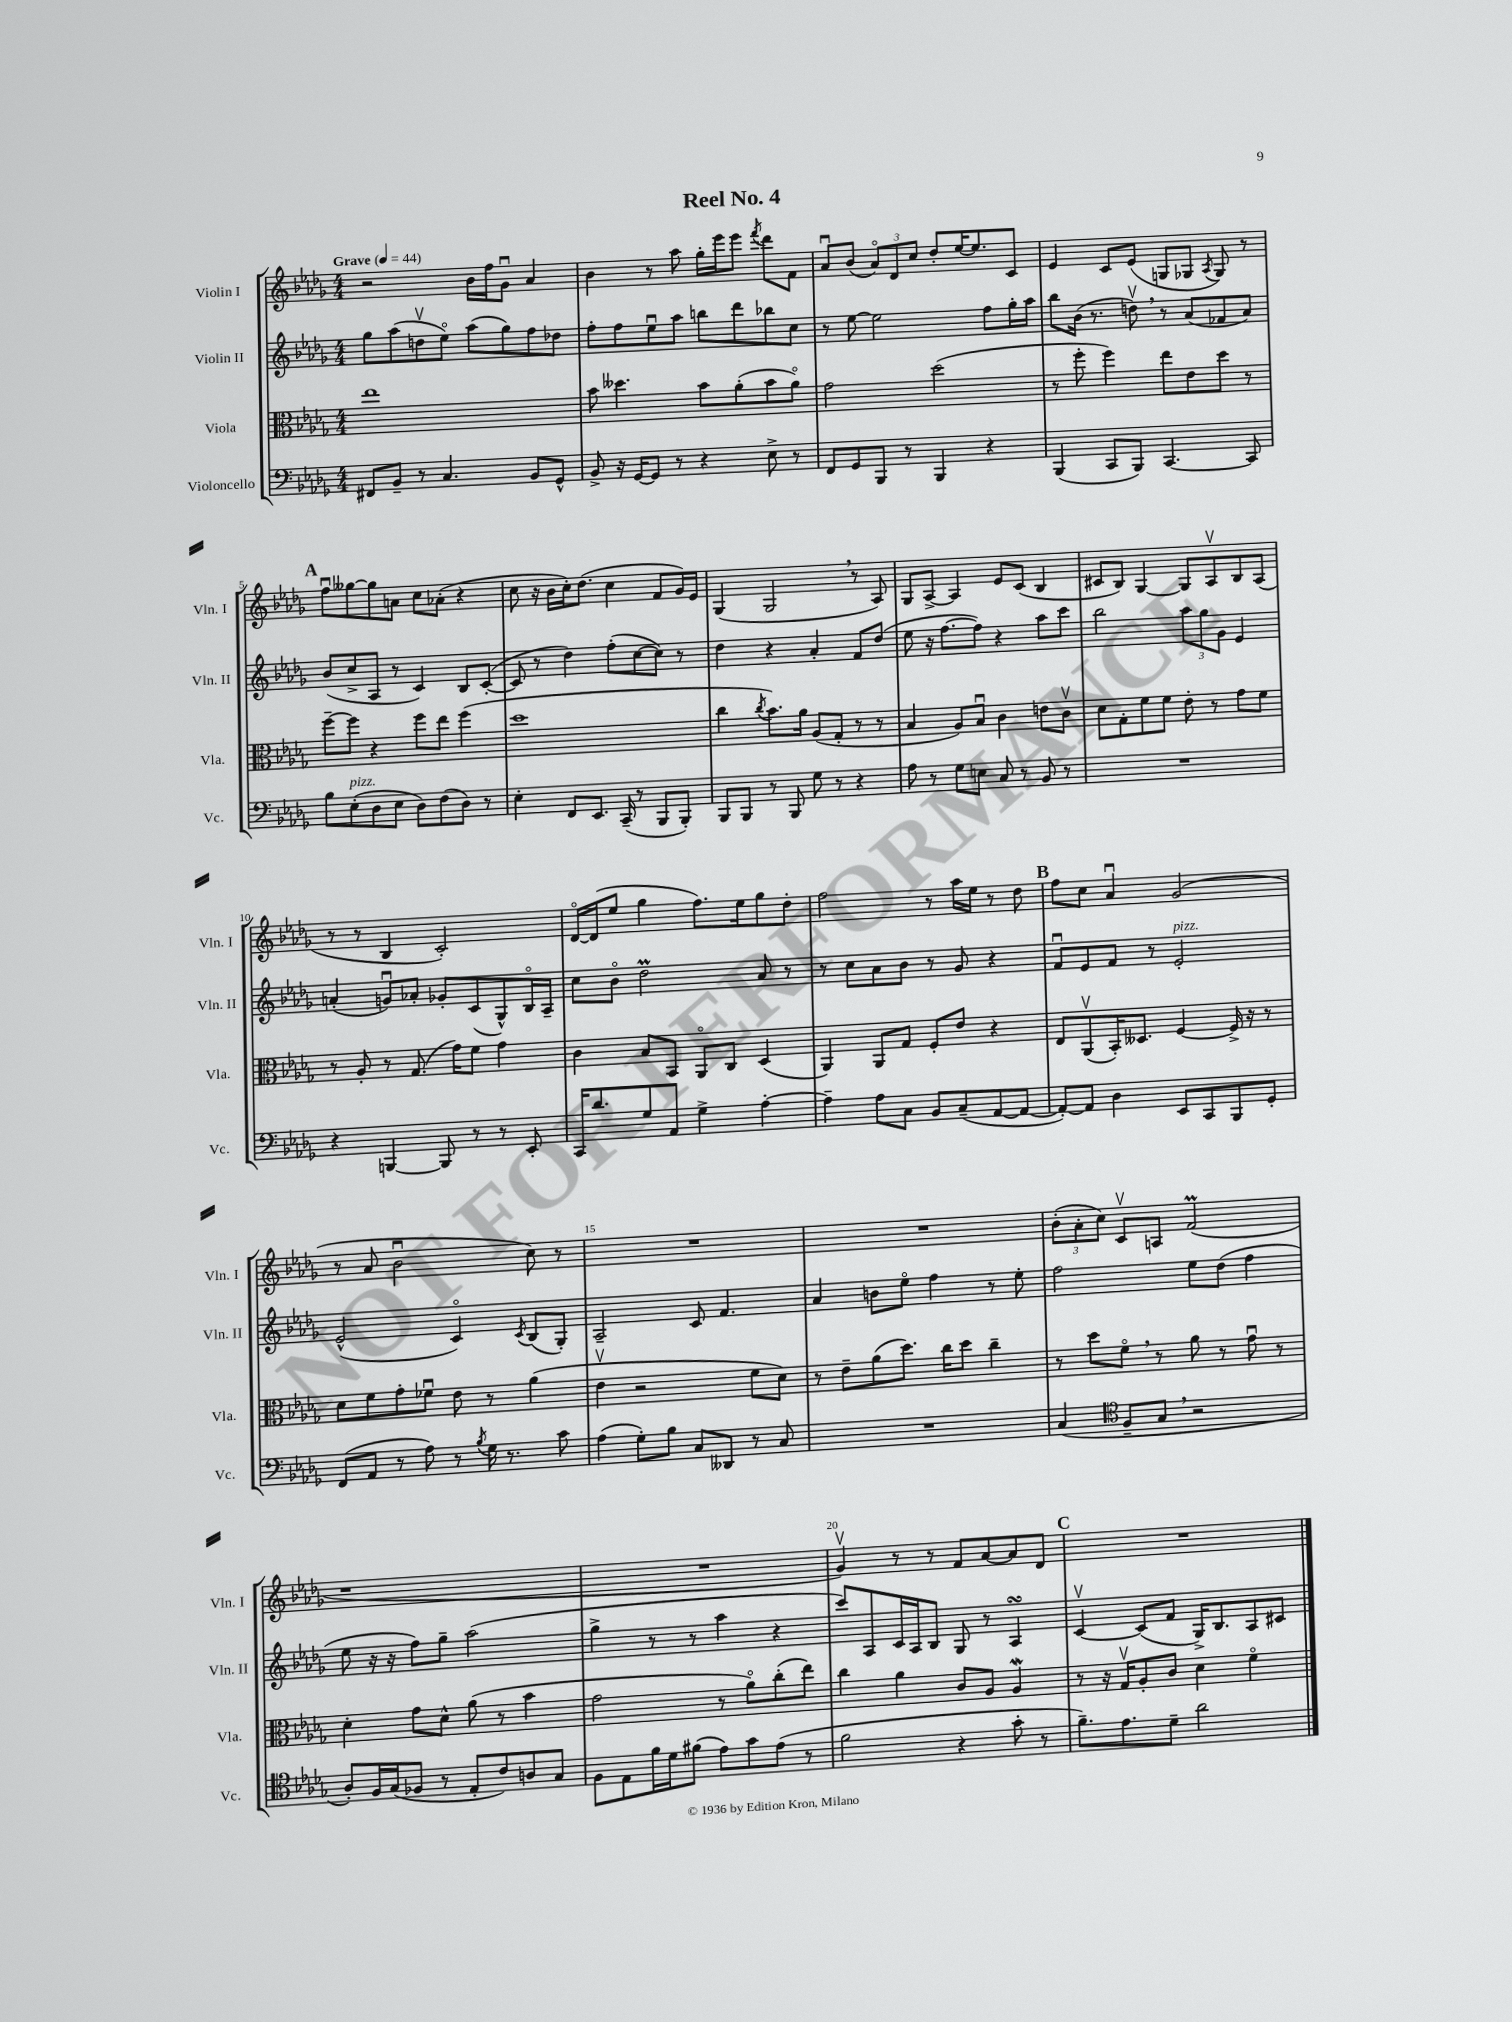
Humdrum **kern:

**kern	**kern	**kern	**kern
*staff4	*staff3	*staff2	*staff1
*clefF4	*clefC3	*clefG2	*clefG2
*k[b-e-a-d-g-]	*k[b-e-a-d-g-]	*k[b-e-a-d-g-]	*k[b-e-a-d-g-]
*M4/4	*M4/4	*M4/4	*M4/4
*MM44	*MM44	*MM44	*MM44
8FF#	1ee-	8gg-	2r
8BB-~	.	(8aa-	.
8r	.	8ddv	.
4.C	.	8ee-o)	.
.	.	(8aa-	16b-
.	.	.	16ff
.	.	8gg-)	8g-u
8BB-	.	8ff	4a-
8GG-^^	.	8dd-	.
=	=	=	=
8BB-^	8b-	8ff'	4b-
16r	4.dd--	8ff	.
[16GG-	.	.	.
8GG-]	.	8ee-u	8r
8r	.	8aa-	8aa-
4r	8b-	8bb	16gg-'
.	.	.	16eee-
.	(8a-'	8ddd-	8eee-
.	.	.	8qfff
8E-^	8b-	8bb-	8ddd-
8r	8a-o)	8cc	8f
=	=	=	=
8FF	2g-	8r	8a-u
8GG-	.	[8ee-	(8b-
8BBB-	.	2ee-]	12a-o)
.	.	.	12d-
8r	.	.	.
.	.	.	12cc
4BBB-	(2dd-	.	8dd-'
.	.	.	[16ee-
.	.	.	8.ee-]
4r	.	8ff	.
.	.	16gg-'	8c
.	.	16aa-	.
=	=	=	=
(4BBB-	8r	8bb-	4e-
.	8ff'	(16b-	.
.	.	8.r	.
8CC	4ff)	.	8c
8BBB-)	.	8ddv)	(8e-
[4.CC	8ee-	8r	8G
.	8e-	(8a-	8G-
.	.	.	8qA-
.	8dd-	8f-	8G-)
8CC]	8r	8a-)	8r
=	=	=	=
8B-	[8ff~	(8b-	8ffu
(8E-'	8ff]	8cc^	[8gg--
8D-	4r	8A-	8gg--]
8E-	.	8r	8a
8D-)	8ff	4c)	8cc
(8F	8ee-	.	(8a-'
8D-)	(4ff	8B-	4r
8r	.	([8c'	.
=	=	=	=
4E-'	1dd-	8c]	8cc
.	.	8r	16r
.	.	.	16b-
8FF	.	4dd-)	16cc')
.	.	.	(8.dd-
8.EE-	.	.	.
.	.	(8ff'	4cc
(16CC~	.	.	.
8r	.	[8cc	.
8BBB-	.	8cc])	8f
8BBB-')	.	8r	16g-)
.	.	.	16e-
=	=	=	=
8BBB-	4cc	4dd-	(4G-
8BBB-	.	.	.
.	8qcc	.	.
8r	8.b-)	4r	2G-
8BBB-	.	.	.
.	16a-	.	.
8G-	(8A-	4a-'	.
8r	8G-'	.	.
4r	8r	8f	8r
.	8r	(8dd-	8A-)
=	=	=	=
8A-	4B-	8ee-	8G-
8r	.	16r	[8A-^
.	.	[8.ff	.
8G-	8A-)	.	4A-]
8E	8B-u	8ff])	.
8C	4c	4r	8e-
8r	.	.	(8c
8BB-	8e	8aa-	4B-
8r	8cv	8ccc	.
=	=	=	=
1r	8d-	2bb-	8c#
.	8G-'	.	8B-)
.	8f	.	[4G-
.	8f	.	.
.	8e-'	12aa-	8G-]
.	.	12gg-	.
.	8r	.	8A-v
.	.	12g-	.
.	8g-	4e-	8B-
.	8f	.	(8A-
=	=	=	=
4r	8r	(4a'	8r
.	8A-'	.	8r
[4BBB	8r	8gu)	4B-
.	(8.G-	8a-'	.
8BBB]	.	8g-'	2c')
.	16g-)	.	.
8r	8f	(8c	.
8r	4g-	8G-^^)	.
8EE-'	.	16B-o	.
.	.	16A-~	.
=	=	=	=
16CC	4c	8cc	[16d-o
8.d-	.	.	(16d-]
.	.	8b-o	8ee-
8G-	8B-	2dd-	4gg-
8AA-	8BB-	.	.
4G-^	8AA-o	.	8.ff)
.	8C	.	.
.	.	.	16ee-
[4A-'	(4D-	8a-	8gg-
.	.	8r	8dd-'
=	=	=	=
4A-~]	4AA-)	8r	2ff
.	.	8cc	.
8A-	8AA-	8a-	.
8C	8G-	8b-	.
8BB-	8F'	8r	8r
(8C~	8e-	8g-	16aa-
.	.	.	16ee-
[8AA-	4r	4r	8r
8AA-_	.	.	8dd-
=	=	=	=
8AA-'_)	8E-	8fu	8ff
8AA-]	(8AA-v	8e-	8cc
4D-	16BB-')	8f	4a-u
.	8.D--	.	.
.	.	8r	.
8EE-	[4F	2e-'	(2g-
8CC	.	.	.
8BBB-	16F^]	.	.
.	16r	.	.
8GG-'	8r	.	.
=	=	=	=
(8FF	8d-	(2e-^^	8r
8AA-	8f	.	8a-
8r	8g-'	.	2b-u
8A-)	8f-u	.	.
8r	8e-	4co)	.
8qB-	.	.	.
16G-	8r	.	.
8.r	.	.	.
.	.	8qc	.
.	(4a-	(8B-	8cc)
8c	.	8G-')	8r
=	=	=	=
(4A-	4e-v	2A-~	1r
8G-')	2r	.	.
8B-	.	.	.
8C	.	8c	.
8DD--	.	4.f	.
8r	8f	.	.
8C	8d-)	.	.
=	=	=	=
1r	8r	4a-	1r
.	8e-~	.	.
.	(8a-	8b	.
.	8.dd-)	8ee-o	.
.	.	4ff	.
.	16cc	.	.
.	8dd-	.	.
.	4cc~	8r	.
.	.	8ee-'	.
=	=	=	=
(4C	8r	2ff	(12b-'
.	.	.	12a-'
.	8dd-	.	.
.	.	.	12cc)
*clefC4	*	*	*
8F~	8fo	.	8cv
8G-	8r	.	8A
2r	8a-	8ee-	(2f
.	8r	(8dd-	.
.	8g-u	4ff	.
.	8r	.	.
=	=	=	=
8A-')	4d-'	8ee-	1r
16F	.	16r	.
(16G-	.	16r	.
8F-	8g-	8ff)	.
8r	8d-^^	8gg-~	.
8E-'	(8a-	(2aa-	.
8c)	8r	.	.
8A	4b-	.	.
8G-	.	.	.
=	=	=	=
8F	2g-	4gg-^	1r
8E-	.	.	.
16f	.	8r	.
16d-	.	.	.
(8f#	.	8r	.
8e-)	8r	4aa-	.
8g-	8a-o)	.	.
(8e-	(8cc'	4r	.
8r	8ee-)	.	.
=	=	=	=
2f	4cc	8ccc)	4g-v)
.	.	8A-	.
.	4a-	16c	8r
.	.	16A-	.
.	.	8B-	8r
4r	8c	8G-	8f
.	8A-	8r	[8a-
8g-'	4A-	4A-	8a-]
8r	.	.	8d-
=	=	=	=
8.f~)	8r	[4cv	1r
.	16r	.	.
8.e-	16G-v	.	.
.	8A-'	(8c]	.
8d-~	8c	8f	.
2a-	4d-	16G-^)	.
.	.	8.B-	.
.	4fo	8A-	.
.	.	8c#	.
==	==	==	==
*-	*-	*-	*-
